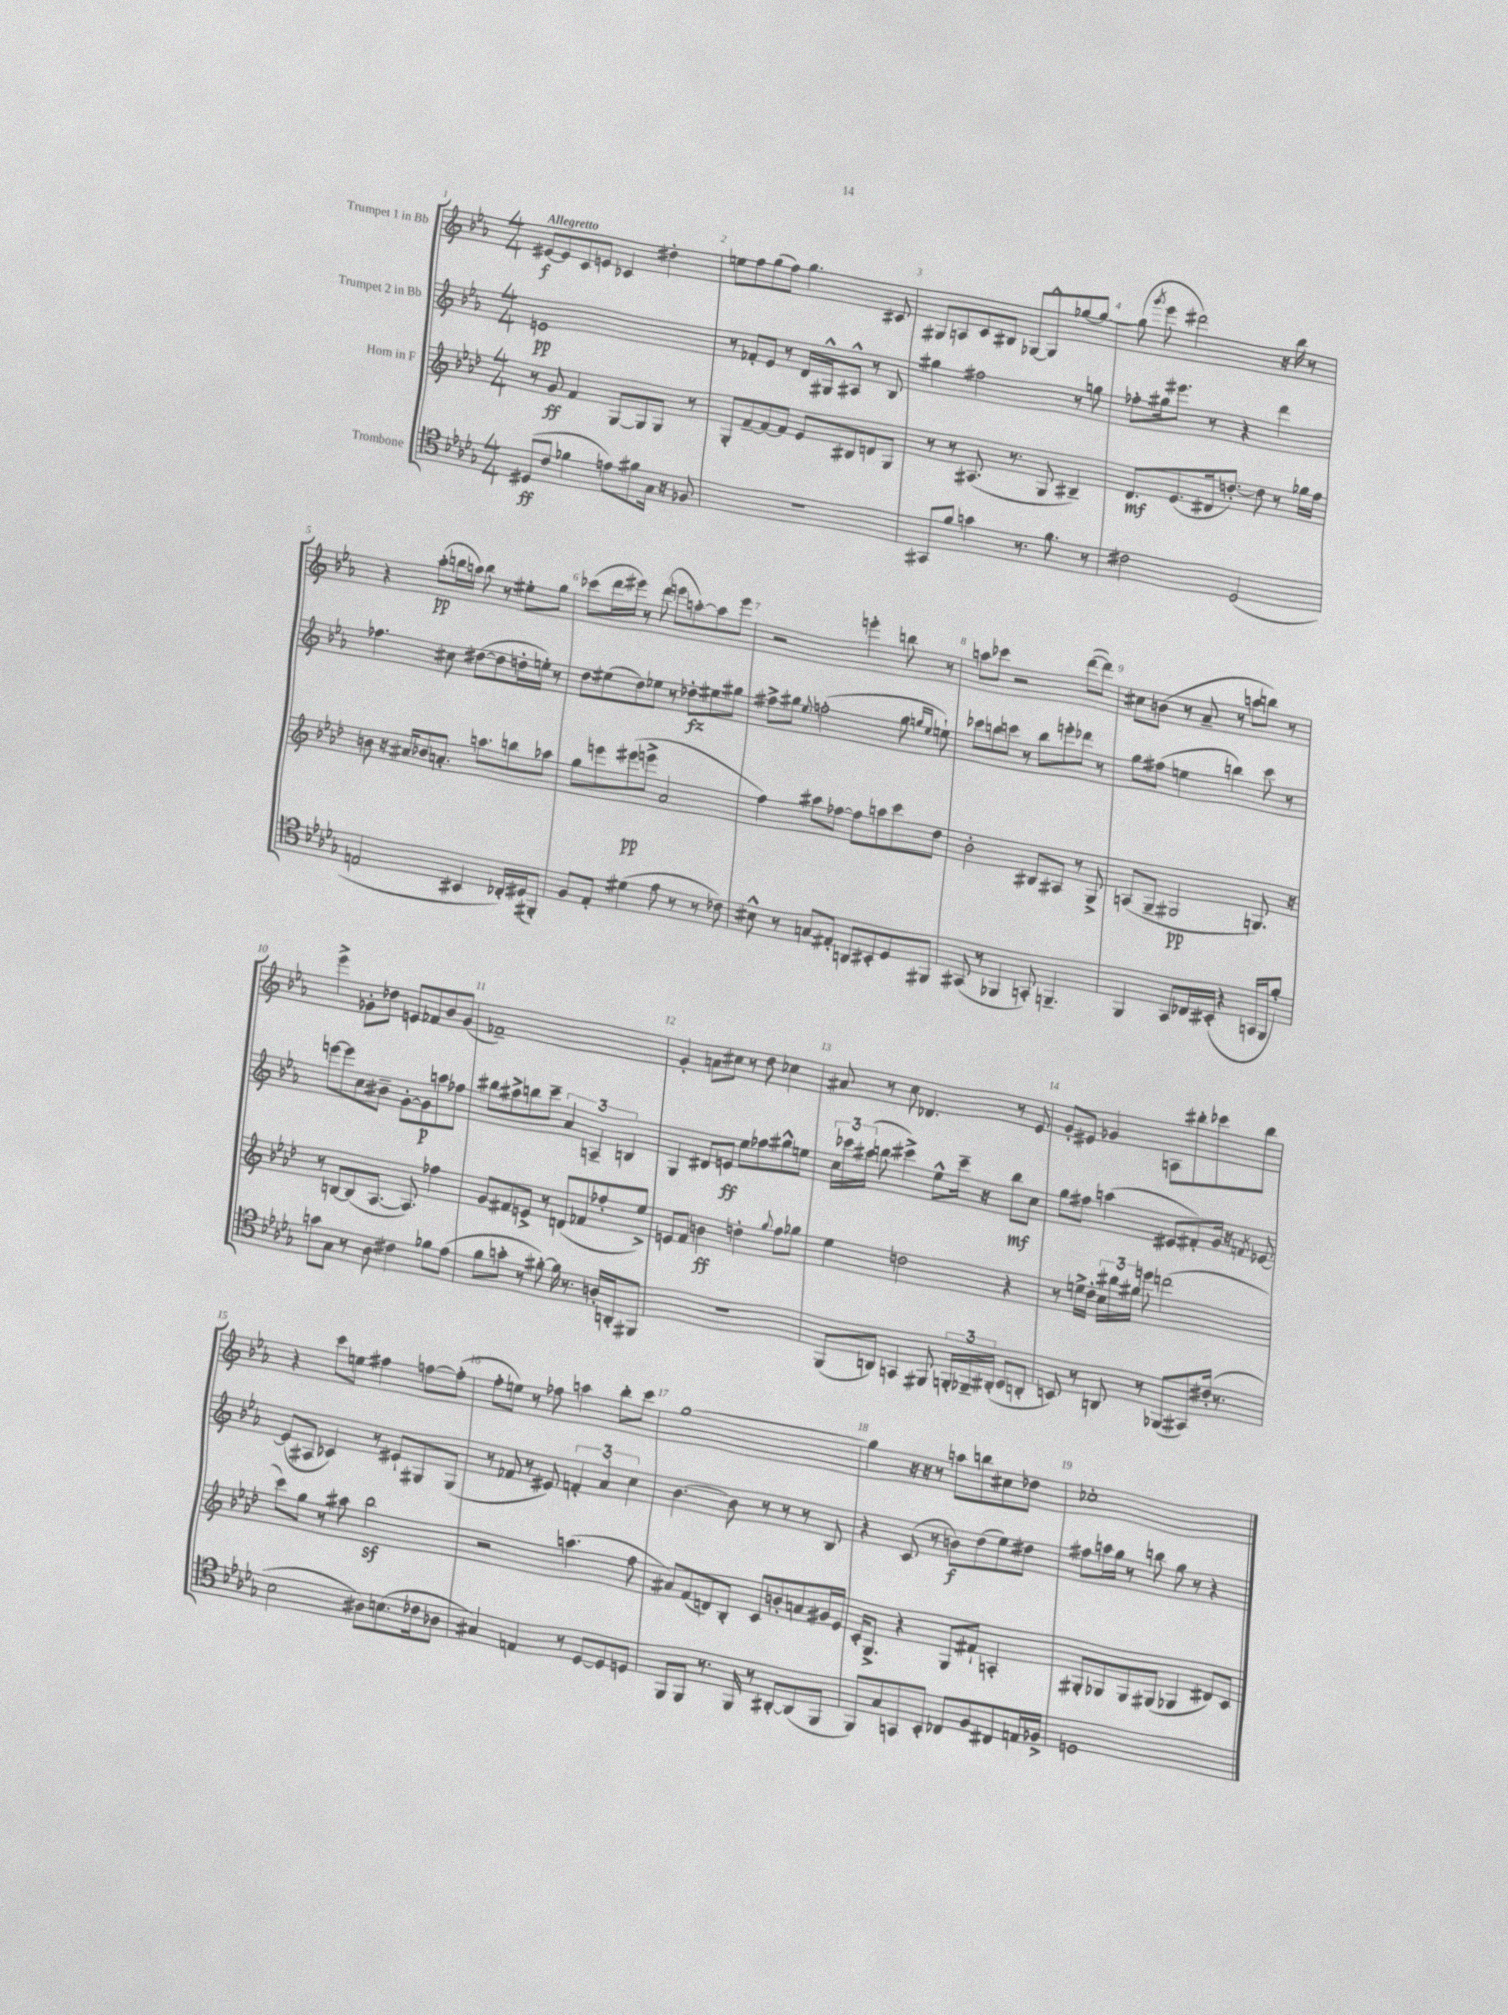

**kern	**kern	**kern	**kern
*staff4	*staff3	*staff2	*staff1
*clefC4	*clefG2	*clefG2	*clefG2
*k[b-e-a-d-g-]	*k[b-e-a-d-]	*k[b-e-a-]	*k[b-e-a-]
*M4/4	*M4/4	*M4/4	*M4/4
(8D#	8r	1e	[8e#
8c	8g	.	8e#]
4f-	4f	.	8c
.	.	.	8e
8e)	[8G	.	4c-
8f#	8G]	.	.
16G-	8G	.	4dd#'
16r	.	.	.
8F-	8r	.	.
=	=	=	=
1r	8G'	8r	8ee
.	[8f~	8f-'	8ff
.	8f_	8e-	(8gg
.	8f]	8r	8ff)
.	8e-	16d	4.gg
.	.	16G#^^	.
.	8B#	8A#^^	.
.	8d	8r	.
.	8G	8B-	8c#
=	=	=	=
8GG#	8r	4gg#	8G#
8f	8r	.	8A
4g	(8.A#	2ff#	8c
.	.	.	8B#
.	8.r	.	.
8.r	.	.	[8G-
.	8G	.	8G-^^]
8.f	.	.	.
.	4B#~)	8r	[8gg-
8r	.	8gg	8gg-_
=	=	=	=
2c#	8.d-	8ff-'	(8gg-]
.	.	.	8qggg
.	.	16gg#	8eee-
.	(8.e-	8.eee#	.
.	.	.	2ddd#)
.	16d#	8r	.
.	[8.dd')	.	.
(2D-	.	4r	.
.	8dd]	.	.
.	8r	4ddd	16r
.	.	.	16bb-
.	16gg-	.	8r
.	16ff	.	.
=	=	=	=
2E	8b	4.ff-	4r
.	16r	.	.
.	16a#	.	.
.	8b-	.	(8aa-'
.	8.a'	8cc#	16bb
.	.	.	16aa)
4BB#	.	([8dd#	8bb
.	8.aa	.	.
.	.	8dd#]	8r
16C-')	8bb	16dd'	8ee#'
(16D#	.	16ee')	.
8FF#')	8aa-	8r	8gg
=	=	=	=
8F	8gg	8dd	(8ccc-
8E-'	8eee	(8ee#	16ddd
.	.	.	16eee#)
(4d#	(8eee#	8dd)	8r
.	8eee^	8ee-	(8ddd
8e-	2a-	8r	8eee
8r	.	8dd-'	[8aa')
8r	.	8ee#	8aa]
8c-)	.	8gg#	8eee
=	=	=	=
8B#^^	4ff)	8ff#^	2r
8r	.	8gg#	.
.	.	8qqee-	.
8G	8aa#	(2ff'	.
8E#'	[8ff-	.	.
8AA	8ff-]	.	4eee'
8BB#'	8aa	.	.
8D-	8ccc	8gg#	8bb
.	.	16qqgg	.
.	.	16qqee-	.
8FF#	8dd-	8ee`)	8r
=	=	=	=
(8GG#	2b-'	8ccc-	8aa
8r	.	8bb	8ccc-
4FF-	.	8ccc	2r
.	.	8r	.
8GG')	8B#	8bb	.
4.FF~	8A#	8eee'	.
.	8r	8ddd-	([8ddd
.	8G^	8r	8ddd])
=	=	=	=
4FF	(8A	8gg	8cc#
.	8G~	(8ff#	(8b
8GG-	2G#	4ee	8r
16C-	.	.	8a-~
(16BB#'	.	.	.
4r	.	4bb)	8r
.	.	.	8aa
16GG	8.G)	8ccc	8bb)
16FF	.	.	.
8f')	.	8r	8r
.	16r	.	.
=	=	=	=
8g	8r	[8eee	4eee-^
8G-	[8B	8eee]	.
8r	(8B]	8cc	8g-'
8A-	[8.A-	8b#~	8dd-
4c#	.	[8g'	8e
.	8.A-])	.	.
.	.	8g]	8f-
8f-	4ff-	8aa	8b-
(8e-	.	8ff-	(8g-
=	=	=	=
8f	8g	8bb#	1f-~)
8g'	8f#	8aa#^	.
8r	8e^	8bb	.
[8f#')	8r	8ccc~	.
16f#]	(8d	6a-	.
8.r	.	.	.
.	8f-	.	.
.	.	6A~	.
16A'	8ff-'	.	.
16AA'	.	.	.
.	.	6B	.
8FF#	8ee-^)	.	.
=	=	=	=
1r	8e	4G	4g'
.	8f	.	.
.	4b	8d#	8a
.	.	8e	8cc#
.	4dd'	8ee-	8r
.	.	8ff-	8dd
.	8qqgg	.	.
.	8ff	8gg#^^	4cc-
.	8gg-	8ee	.
=	=	=	=
(8FF	4ee-	24cc	8a#
.	.	24ccc-	.
.	.	(24aa#	.
8AA)	.	8bb	8r
4GG	2dd	4ccc#^)	8cc
.	.	.	4.d-
8FF#	.	8ee-^^	.
24FF'	.	16ccc#~	.
24FF-~	.	.	.
.	.	16r	.
(24AA#'	.	.	.
8BB-	4r	8bb	8r
8AA'	.	8cc	8e-
=	=	=	=
8BB)	8r	8gg	8g'
8r	16ee^	8ff#	8e#
.	16dd-'	.	.
8AA	24cc	(4aa	4g-
.	24bb#	.	.
.	24gg#	.	.
8r	8eee	.	.
(8FF-	(2ddd	8e#	8A
8GG#)	.	8f#')	8bb#'
(16c#'	.	16g	8ccc-
8.r	.	16r	.
.	.	8qf	.
.	.	[8e-	8bb#
=	=	=	=
2B-	8ccc)	(8e-]	4r
.	8gg	8A#	.
.	8r	4c-)	8ccc
.	8aa#	.	8ee
8A#)	2bb-	8r	4ff#
(8.B	.	8e#`	.
.	.	8G#	[8ff
16c-	.	.	.
8A-	.	(8G#	(8ff']
=	=	=	=
4G#)	2r	8r	8ff'
.	.	8f-	8ee)
4E	.	8r	8r
.	.	8e#)	8ff-
8r	(4.aa	6f'	4aa
[8D-	.	.	.
.	.	6a-	.
8D-]	.	.	8bb-'
.	.	6cc	.
8D	8ff	.	8ccc
=	=	=	=
8FF	8a#)	[4.b-	[1gg
8FF	(8f	.	.
8.r	8d)	.	.
.	8B-'	8b-]	.
16FF	.	.	.
8r	8c	8r	.
[8AA#'	8b'	8r	.
(8AA#]	8a	8r	.
8FF	16g#	8B-	.
.	16e-	.	.
=	=	=	=
8FF)	16c'	4r	4gg]
.	8.G^	.	.
8G-	.	.	.
8GG	4r	(8c	16r
.	.	.	16r
8BB-'	.	8r	8r
8C-	8G	8b)	8aa
8F	8f#`	(8dd	8bb
8C#	4A'	8ee-)	8cc#
16E	.	8dd#	8dd-
16F-^	.	.	.
=	=	=	=
1D	8G#'	8ff#	1cc-'
.	8G-	16aa	.
.	.	16gg	.
.	8G-	8r	.
.	(8G#	8bb	.
.	4G-	8gg	.
.	.	8r	.
.	8d#)	4r	.
.	8c	.	.
==	==	==	==
*-	*-	*-	*-
